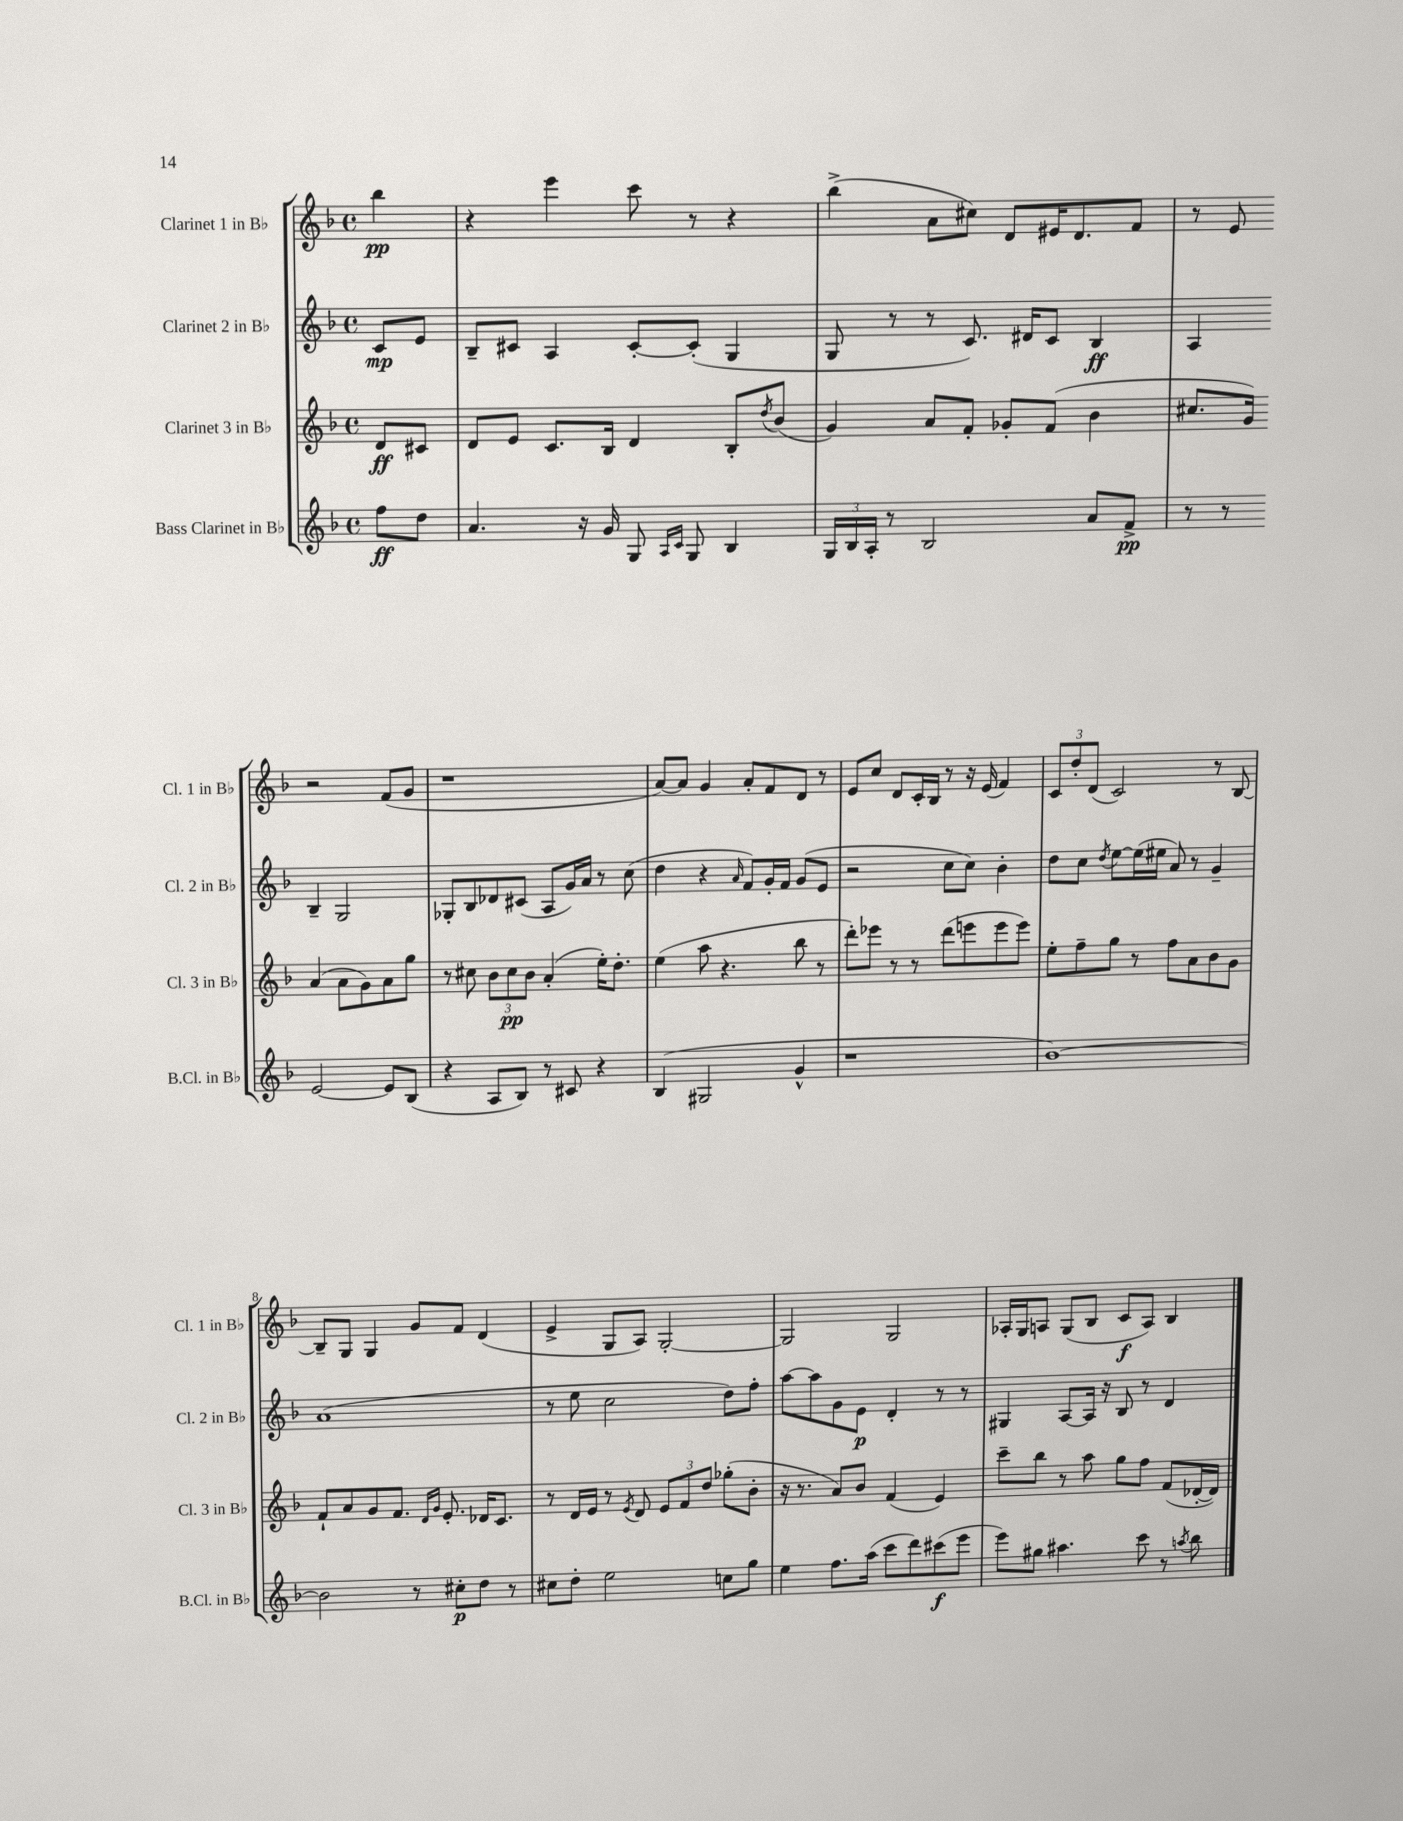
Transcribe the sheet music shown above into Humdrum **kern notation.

**kern	**kern	**kern	**kern
*staff4	*staff3	*staff2	*staff1
*clefG2	*clefG2	*clefG2	*clefG2
*k[b-]	*k[b-]	*k[b-]	*k[b-]
*M4/4	*M4/4	*M4/4	*M4/4
*met(c)	*met(c)	*met(c)	*met(c)
8ff\L	8d/L	8c/L	4bb-\
8dd\J	8c#/J	8e/J	.
=	=	=	=
4.a/	8d/L	8B-~/L	4r
.	8e/J	8c#/J	.
.	8.c/L	4A/	4eee\
16r	.	.	.
16g/	16B-/Jk	.	.
8G/	4d/	[8c#'/L	8ccc\
16qqA/LL	.	.	.
16qqc/JJ	.	.	.
8G/	.	(8c#'/]J	8r
4B-/	8B-'/L	4G/	4r
.	8qdd/	.	.
.	(8b-/J	.	.
=	=	=	=
24G/LL	4g/)	8G/	(4bb-^\
24B-/	.	.	.
24A'/JJ	.	.	.
8r	.	8r	.
2B-/	8a/L	8r	8a\L
.	8f'/J	8.c/)	8cc#\J)
.	8g-'/L	.	8d/L
.	.	16d#/LK	.
.	(8f/J	8c/J	16e#/K
.	.	.	8.d/
8a/L	4b-\	4B-/	.
8f^/J	.	.	8f/J
=	=	=	=
8r	8.cc#/L	4A/	8r
8r	.	.	8e/
.	16g/Jk)	.	.
[2e/	(4a/	4B-~/	2r
.	8a\L	2G/	.
.	8g\)	.	.
8e/]L	8a\	.	(8f/L
(8B-/J	8gg\J	.	8g/J
=	=	=	=
4r	8r	8G-'/L	1r
.	8cc#\	8B-/	.
8A/L	12b-\L	8d-/	.
.	12cc#\	.	.
8B-/J)	.	(8c#/J	.
.	12b-\J	.	.
8r	(4a'/	8A/L	.
8c#/	.	16g/L)	.
.	.	16a/JJ	.
4r	16ee'\LK)	8r	.
.	8.dd'\J	.	.
.	.	(8cc\	.
=	=	=	=
(4B-/	(4ee\	4dd\	[8a/L)
.	.	.	8a/]J
2G#/	8aa\	4r	4g/
.	4.r	.	.
.	.	16qqa/	.
.	.	8f/L)	8a'/L
.	.	16g'/L	8f/
.	.	16f/JJ	.
4g^^/	8bb-\	(8g/L	8d/J
.	8r	8e/J	8r
=	=	=	=
1r	8ddd'\L)	2r	8e/L
.	8eee-\J	.	8cc/J
.	8r	.	8d/L
.	8r	.	16c'/L
.	.	.	16B-/JJ
.	(8ddd\L	8cc\L	8r
.	8eee\	8cc\J)	16r
.	.	.	(16e/
.	8eee\	4b-'\	4f/)
.	8eee\J)	.	.
=	=	=	=
[1b-)	8ee'\L	8dd\L	12c/L
.	.	.	12dd'/
.	8ff~\	8cc\J	.
.	.	.	(12d/J
.	.	8qdd/	.
.	8gg\J	[8ee\L	2c/)
.	8r	(16ee\]L	.
.	.	16ee#\JJ	.
.	8ff\L	8a/)	.
.	8a\	8r	.
.	8b-\	4g~/	8r
.	8g\J	.	[8B-/
=	=	=	=
2b-\]	8f`/L	(1a	8B-~/]L
.	8a/	.	8G/J
.	8g/	.	4G/
.	8.f/J	.	.
8r	.	.	8g/L
.	16qqd/LL	.	.
.	16qqg/JJ	.	.
.	8.e'/	.	.
8cc#'\L	.	.	8f/J
8dd\J	16d-/LK	.	(4d/
.	8.c/J	.	.
8r	.	.	.
=	=	=	=
8cc#\L	8r	8r	4e^/
8dd'\J	16d/LL	8ee\	.
.	16e/JJ	.	.
2ee\	8r	2cc\	8G/L
.	8qe/	.	.
.	8d/	.	8A/J)
.	12e/L	.	[2G'/
.	12f/	.	.
.	12dd/J	.	.
8cc\L	(8gg-'\L	8dd\L)	.
8gg\J	8b-'\J	8ff'\J	.
=	=	=	=
4ee\	16r	[8aa\L	2G/]
.	8.r	.	.
.	.	8aa\]	.
8.ff\L	8a/L)	8g\	.
.	8b-/J	8e\J	.
(16aa\Jk	.	.	.
8ccc\L	(4f/	4d'/	2G/
8ddd\)	.	.	.
(8ccc#\	4e/)	8r	.
8eee\J	.	8r	.
=	=	=	=
8eee\L)	8ccc~\L	4G#/	16A-'/LL
.	.	.	16G/J
8gg#\J	8bb-\J	.	8A/J
4.aa#\	8r	[8A/L	(8G/L
.	8aa\	16A/]Jk	8B-/J
.	.	16r	.
.	8gg\L	8B-/	8c/L
8ccc\	8ff\J	8r	8A/J)
8r	(8f/L	4d/	4B-/
8qaa/	.	.	.
8bb-\	[16d-'/L	.	.
.	16d-/]JJ)	.	.
==	==	==	==
*-	*-	*-	*-
